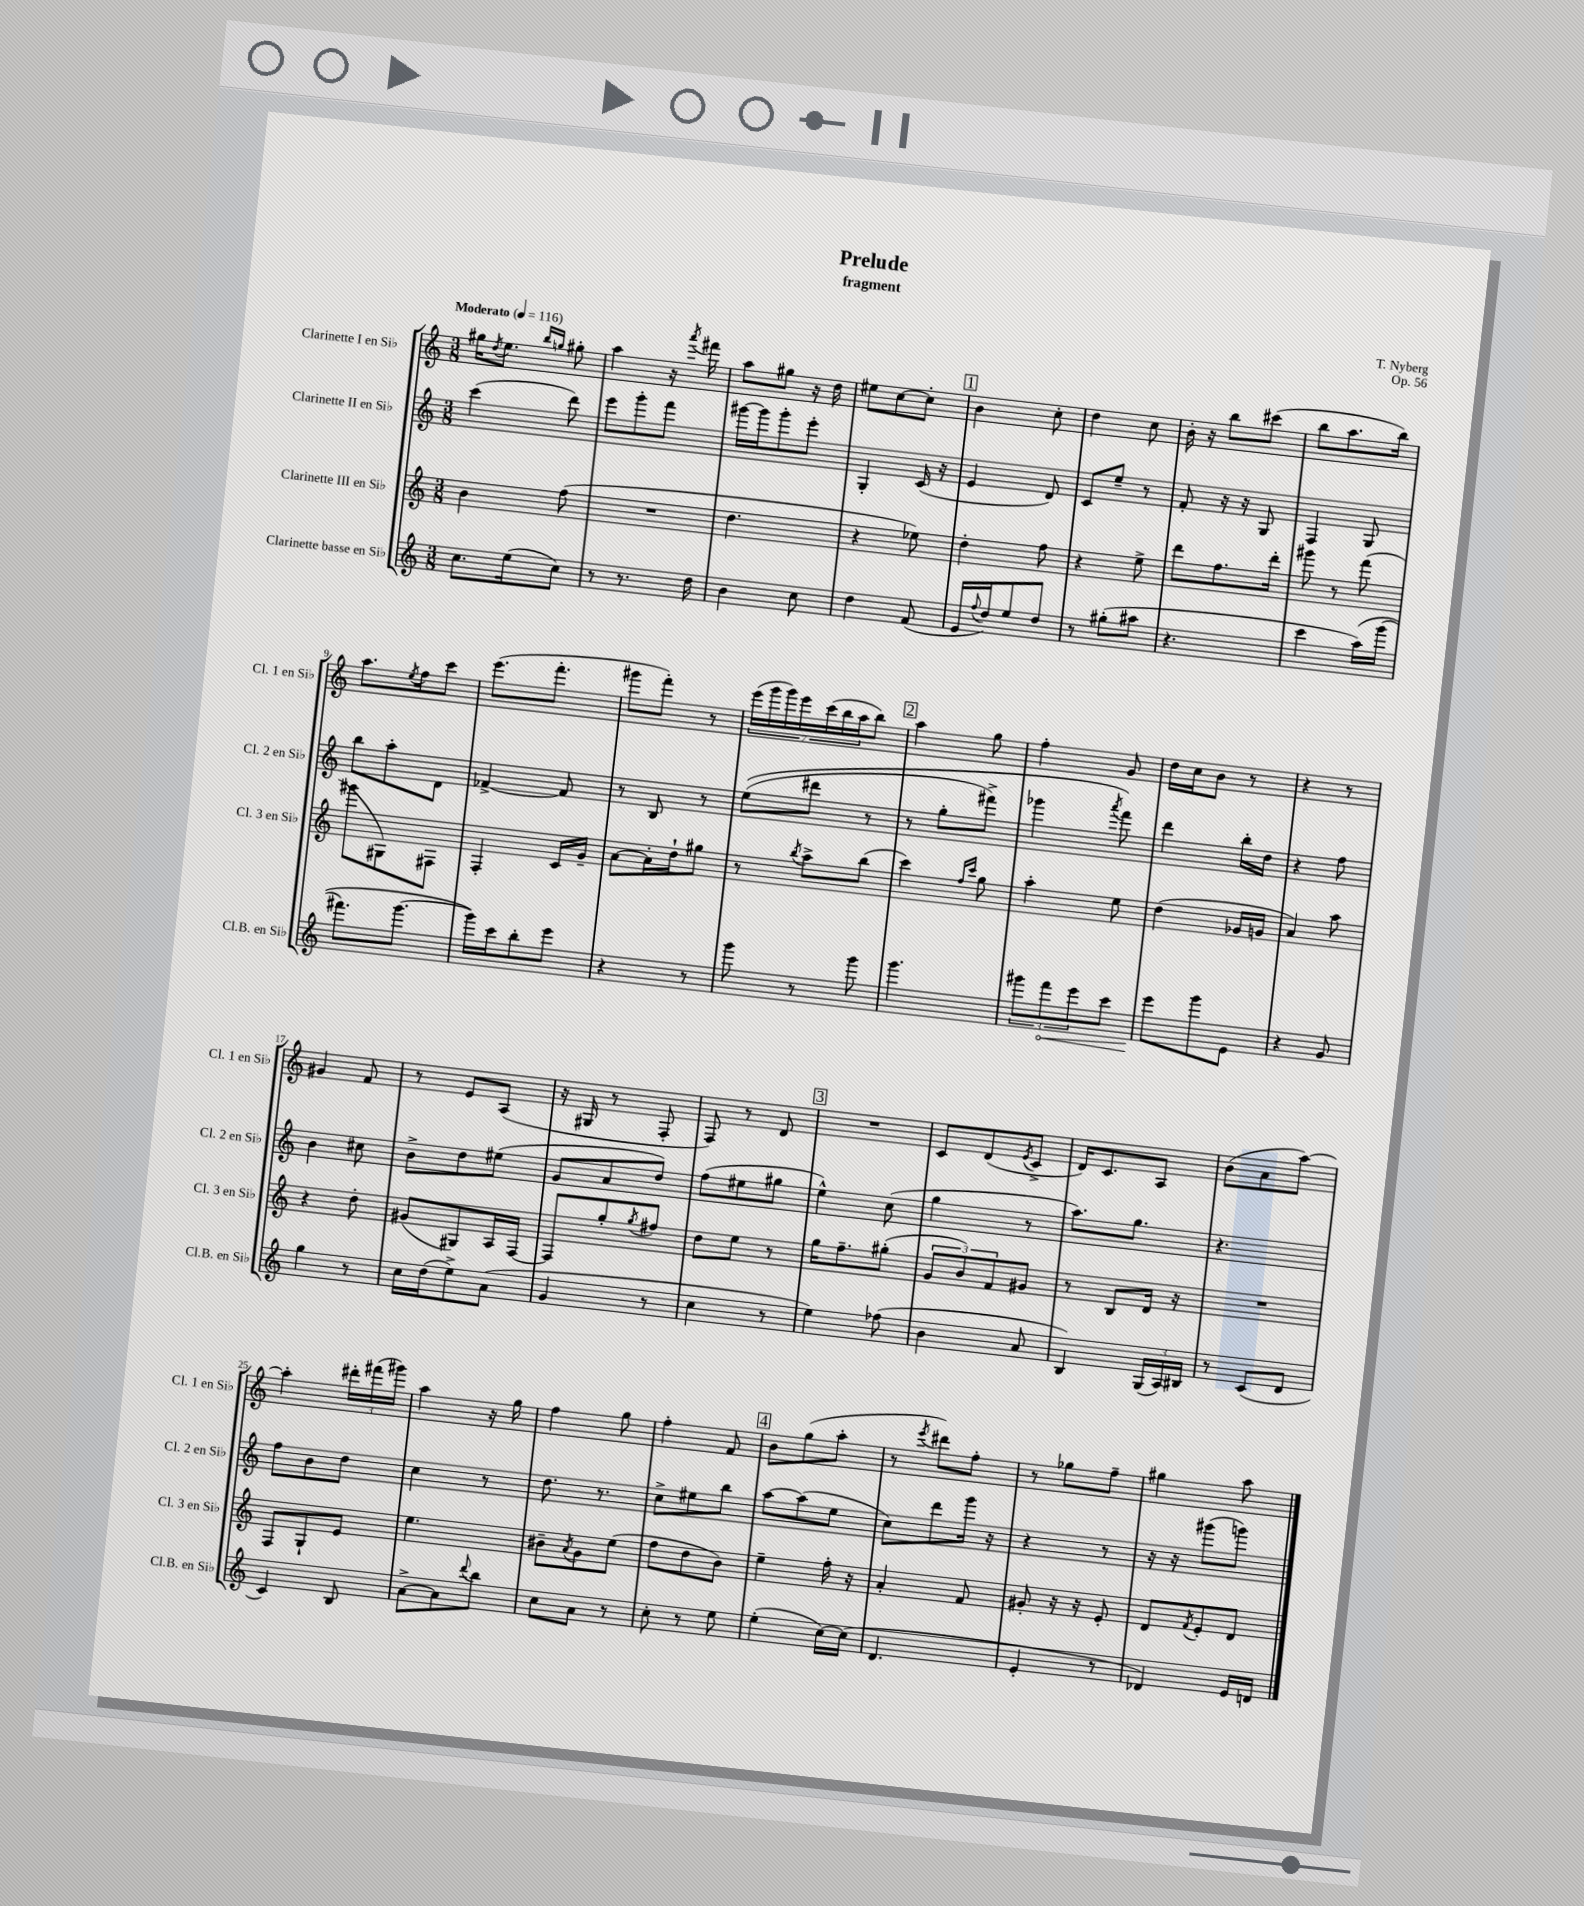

**kern	**kern	**kern	**kern
*staff4	*staff3	*staff2	*staff1
*clefG2	*clefG2	*clefG2	*clefG2
*k[]	*k[]	*k[]	*k[]
*M3/8	*M3/8	*M3/8	*M3/8
*MM116	*MM116	*MM116	*MM116
8.cc	4b	(4ccc	16gg#
.	.	.	8qdd
.	.	.	8.ee
(16ee	.	.	.
.	.	.	16qqbb
.	.	.	16qqgg
8cc)	(8ff	8ddd)	8gg#'
=	=	=	=
8r	4.r	8eee	4aa
8.r	.	8ggg'	.
.	.	8fff	16r
.	.	.	8qaaa
16dd	.	.	16fff#
=	=	=	=
4b	4.dd	[16ggg#	8aa
.	.	16ggg#]	.
.	.	8ggg#'	8gg#
8cc	.	8eee'	16r
.	.	.	16dd
=	=	=	=
4dd	4r	4G'	8ee#
.	.	.	[8cc
(8f	8ee-)	(16c	8cc']
.	.	16r	.
=	=	=	=
16e	4dd'	4e	4b
8qqff	.	.	.
16dd)	.	.	.
8ee	.	.	.
8dd	8ff	8d)	8cc'
=	=	=	=
8r	4r	8c	4dd
(8gg#'	.	8ee~	.
8aa#	8ee^	8r	8cc
=	=	=	=
4.r	8ddd	8f'	16b'
.	.	.	16r
.	8.ff	16r	8bb
.	.	16r	.
.	.	8G	(8ccc#
.	16ddd'	.	.
=	=	=	=
4ccc	8ggg#	4F	8bb
.	8r	.	8.aa
&(16aa)	(8fff	8G	.
(16ggg	.	.	16bb)
=	=	=	=
8.fff#)	8ggg#	8bb	8.aa
.	8G#)	8aa'	.
.	.	.	8qee
[8.ggg	.	.	16ff
.	8F#	8d	8ccc
=	=	=	=
16ggg]&)	4F'	[4f-^	(8.eee
16ccc	.	.	.
8bb'	.	.	.
.	.	.	8.fff'
8eee	16c	8f-]	.
.	16g~	.	.
=	=	=	=
4r	[8a	8r	8ggg#
.	16a']	8B	8fff')
.	16dd`	.	.
8r	8gg#	8r	8r
=	=	=	=
8ggg	8r	&((8ee	(28eee
.	.	.	28ggg
.	.	.	28ggg)
.	.	.	28eee
.	8qbb	.	.
8r	8aa^	8ddd#	.
.	.	.	(28ccc
.	.	.	28bb
.	.	.	28aa
8ggg	(8bb	8r	8bb)
=	=	=	=
4.ggg	4ccc)	8r	4aa
.	.	8gg'	.
.	16qqff	.	.
.	16qqccc	.	.
.	8gg	8fff#^)	8gg
=	=	=	=
12ggg#	4aa'	4ggg-	4ff'
12fff	.	.	.
12eee	.	.	.
.	.	8qaaa	.
8ccc	8ee	8fff&)	8g
=	=	=	=
8eee	(4dd	4ddd	16dd
.	.	.	16cc
8ggg	.	.	8b
8e	16g-	16bb'	8r
.	16g	16dd	.
=	=	=	=
4r	4a)	4r	4r
8g	8aa	8ff	8r
=	=	=	=
4gg	4r	4b	4g#
8r	8dd'	8cc#	8f
=	=	=	=
16cc	(8g#	8b^	8r
(16dd	.	.	.
8ee^)	8G#)	8dd	8e
(8a	16A	(8ee#	(8A
.	[16F	.	.
=	=	=	=
4g	8F]	8g	16r
.	.	.	16G#
.	8gg'	8a	8r
.	8qgg	.	.
8r	8ff#	8dd)	8F'
=	=	=	=
4cc	8dd	(8ff	8F)
.	8ee	8ee#	8r
8r	8r	8gg#	8d
=	=	=	=
4ee)	16gg	4ee^^)	4.r
.	8.ff~	.	.
(8ff-	(8gg#'	(8cc	.
=	=	=	=
4b	12g	4gg	8c
.	12b)	.	.
.	.	.	(8d
.	12f	.	.
.	.	.	8qe
8a	8g#	8r	8c^
=	=	=	=
4B)	8r	8.aa)	16d)
.	.	.	8.c
.	8B	.	.
.	.	8.gg	.
(24G	16d	.	8A
24A)	.	.	.
.	16r	.	.
24B#	.	.	.
=	=	=	=
8r	4.r	4.r	(8b
(8c	.	.	8a
8d	.	.	[8aa)
=	=	=	=
4c)	8F	8ff	4aa']
.	8G`	8b	.
8B	8e	8dd	24ddd#'
.	.	.	(24fff#
.	.	.	24ggg#)
=	=	=	=
[8a^	4.ee	4cc	4aa
8a]	.	.	.
8qqddd	.	.	.
8bb	.	8r	16r
.	.	.	16gg
=	=	=	=
8cc	8b#~	8.dd	4ff
.	8qa	.	.
8a	8g	.	.
.	.	8.r	.
8r	(8ee	.	8gg
=	=	=	=
8cc'	8ff	8cc^	4ff'
8r	8dd	8ee#	.
8ee	8b)	8bb	8f
=	=	=	=
(4ee'	4ee~	[8aa	8b
.	.	(8aa]	(8gg
[16cc)	16ff'	8ee	8aa'
(16cc]	16r	.	.
=	=	=	=
4.d	4a'	8cc)	8r
.	.	.	8qeee
.	.	8ddd	8ddd#)
.	8f	16ggg	8ff'
.	.	16r	.
=	=	=	=
4e'	8g#'	4r	8r
.	16r	.	8gg-
.	16r	.	.
8r	8e'	8r	8ff~
=	=	=	=
4d-)	8d	16r	4gg#
.	.	16r	.
.	8qf	.	.
.	8e'	(8ggg#	.
16e	8d	8ggg)	8aa
16d	.	.	.
==	==	==	==
*-	*-	*-	*-
